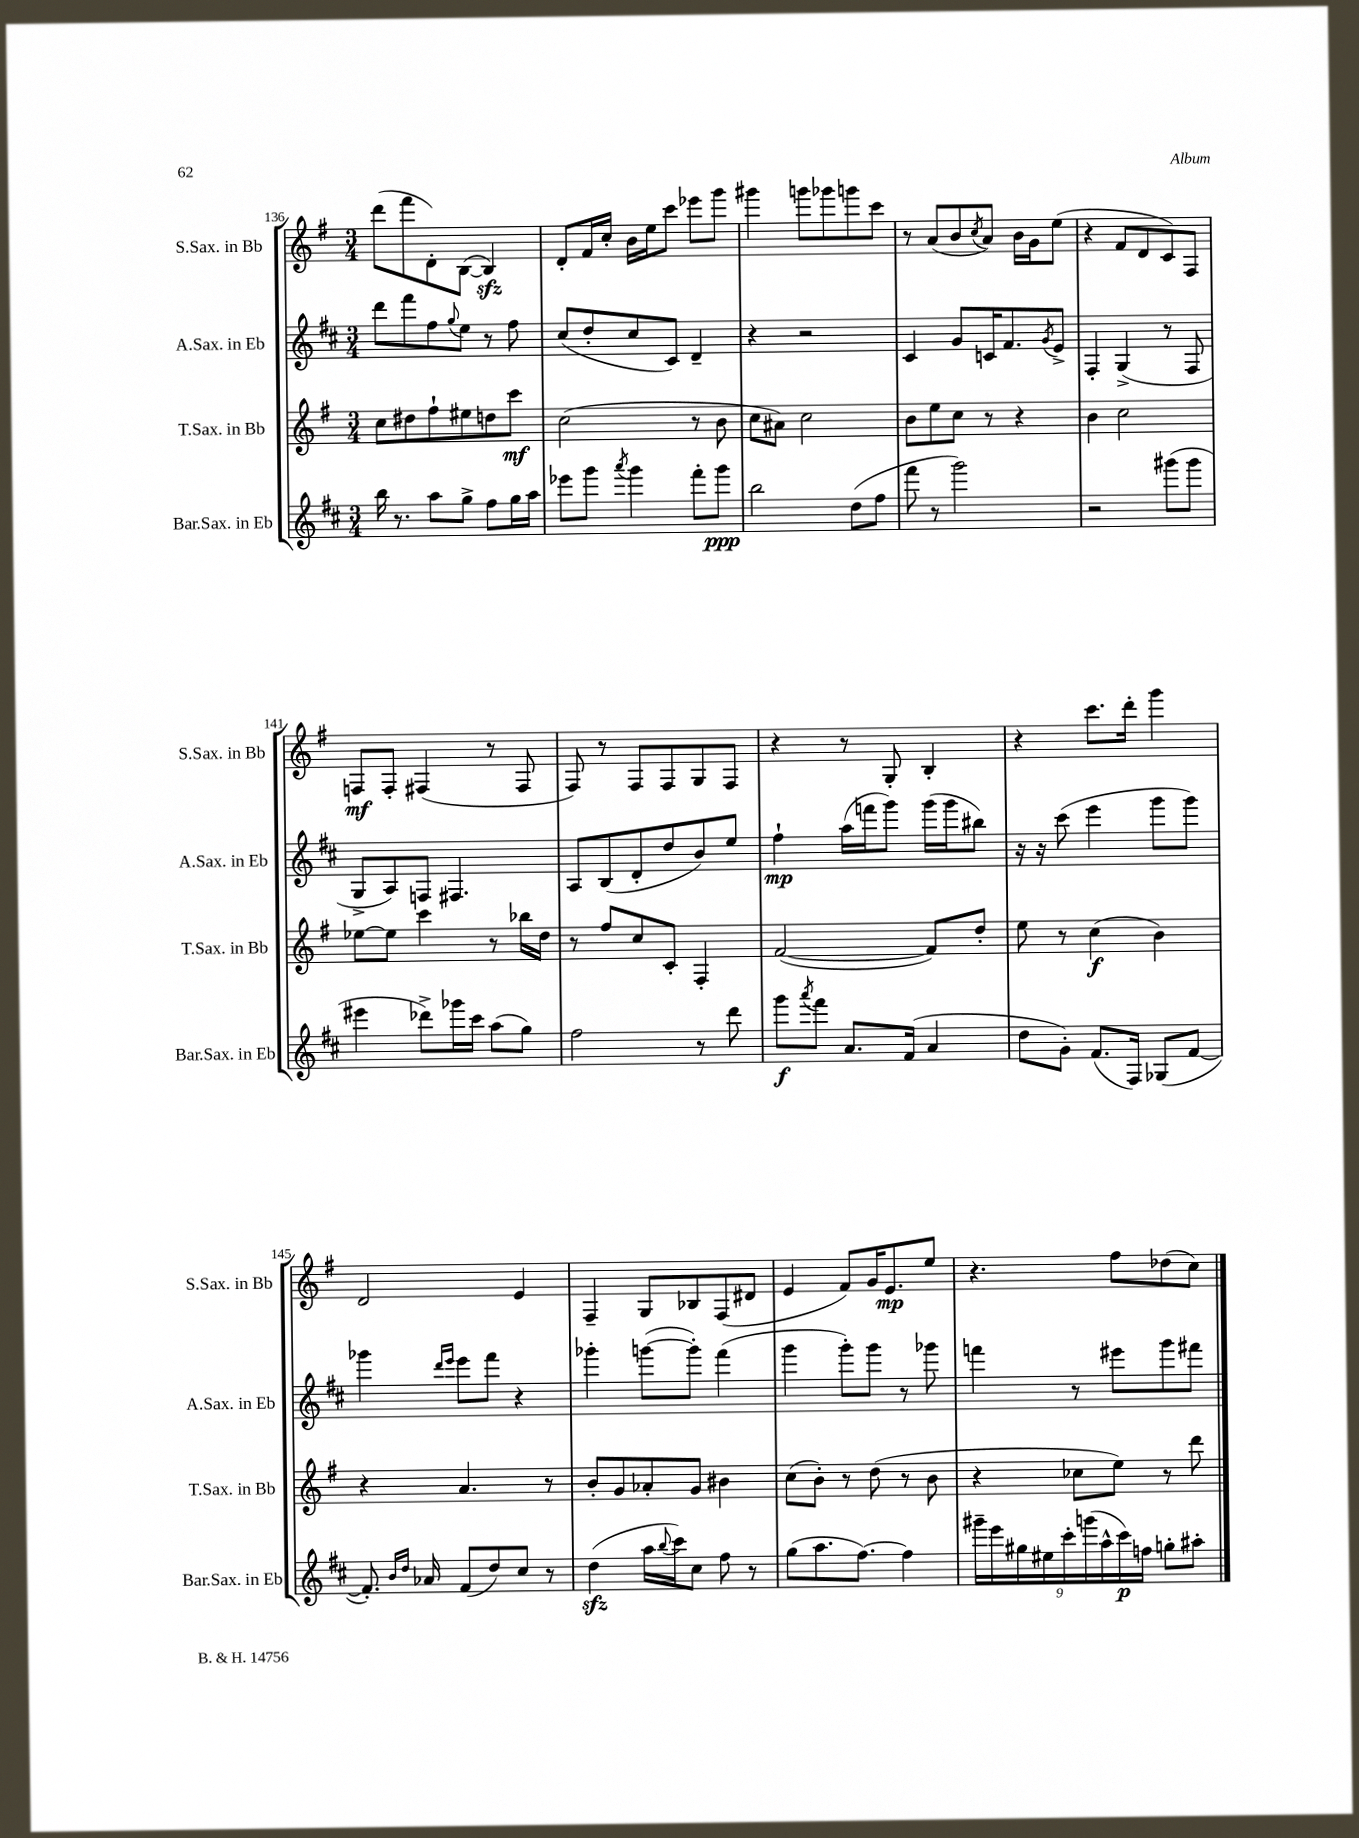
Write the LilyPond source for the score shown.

<<
\new StaffGroup <<
\new Staff = "s0" \with { instrumentName = "S.Sax. in Bb" shortInstrumentName = "S.Sax. in Bb" } {
    \clef treble \key g \major \numericTimeSignature \time 3/4
    d'''8( fis'''8 d'8-.) b8~( b4\sfz) |
    d'8-. fis'16 c''16-. b'16 e''16 c'''8 ees'''8 g'''8 |
    gis'''4 g'''8 ges'''8 g'''8 c'''8 |
    r8 a'8( b'8 \acciaccatura { c''8 } a'8) b'16 g'16 e''8( |
    r4 fis'8 d'8 c'8) fis8 |
    f8\mf f8-. fis4( r8 fis8 |
    fis8) r8 fis8 fis8 g8 fis8 |
    r4 r8 g8-. b4-. |
    r4 c'''8. d'''16-. g'''4 |
    d'2 e'4 |
    fis4-- g8 bes8 fis8( dis'8 |
    e'4 fis'8) g'16 e'8.\mp e''8 |
    r4. fis''8 des''8( c''8) \bar "|." |
}
\new Staff = "s1" \with { instrumentName = "A.Sax. in Eb" shortInstrumentName = "A.Sax. in Eb" } {
    \clef treble \key d \major \numericTimeSignature \time 3/4
    d'''8 fis'''8 fis''8 \appoggiatura { g''8 } e''8 r8 fis''8 |
    cis''8( d''8-. cis''8 cis'8) d'4-- |
    r4 r2 |
    cis'4 g'8 c'16 fis'8. \acciaccatura { g'8 } e'8-> |
    fis4-. g4->( r8 fis8 |
    g8-> a8) f8 fis4. |
    a8 b8( d'8-. d''8 b'8) e''8 |
    fis''4-!\mp a''16( f'''16 g'''8) g'''16( g'''16 bis''8) |
    r16 r16 cis'''8( e'''4 g'''8 g'''8) |
    ges'''4 \grace { d'''16 e'''16 } e'''8 fis'''8 r4 |
    ges'''4-. g'''8~( g'''8-.) fis'''4( |
    g'''4 g'''8-.) g'''8 r8 ges'''8 |
    f'''4 r8 eis'''8 g'''8 fis'''8 \bar "|." |
}
\new Staff = "s2" \with { instrumentName = "T.Sax. in Bb" shortInstrumentName = "T.Sax. in Bb" } {
    \clef treble \key g \major \numericTimeSignature \time 3/4
    c''8 dis''8 fis''8-! eis''8 d''8 c'''8\mf |
    c''2( r8 b'8 |
    c''8 ais'8) c''2 |
    b'8 e''8 c''8 r8 r4 |
    b'4 c''2 |
    ees''8~ ees''8 c'''4 r8 bes''16 d''16 |
    r8 fis''8 c''8 c'8-. fis4-. |
    fis'2~( fis'8) d''8-. |
    e''8 r8 c''4\f( b'4) |
    r4 a'4. r8 |
    b'8-. g'8 aes'8-. g'8 bis'4 |
    c''8( b'8-.) r8 d''8( r8 b'8 |
    r4 ces''8 e''8) r8 d'''8 \bar "|." |
}
\new Staff = "s3" \with { instrumentName = "Bar.Sax. in Eb" shortInstrumentName = "Bar.Sax. in Eb" } {
    \clef treble \key d \major \numericTimeSignature \time 3/4
    b''16 r8. a''8 g''8-> fis''8 g''16 a''16 |
    ees'''8 g'''8 \acciaccatura { a'''8 } g'''4 fis'''8-. g'''8\ppp |
    b''2 d''8( fis''8 |
    fis'''8 r8 g'''2) |
    r2 gis'''8( gis'''8 |
    eis'''4 des'''8->) ges'''16 cis'''16 a''8( g''8) |
    fis''2 r8 d'''8 |
    g'''8\f \acciaccatura { a'''8 } fis'''8 a'8. fis'16( a'4 |
    d''8 g'8-.) fis'8.( fis16) ges8( fis'8~ |
    fis'8.-.) \grace { b'16 d''16 } aes'16 fis'8( d''8) cis''8 r8 |
    d''4\sfz( a''16 \appoggiatura { b''8 } cis'''16) cis''8 fis''8 r8 |
    g''8( a''8. fis''8.~) fis''4 |
    \tuplet 9/8 { gis'''16-- e'''16 gis''16 eis''16 cis'''16-. g'''16( a''16-^ cis'''16\p) f''16 } g''8-. ais''8-. \bar "|." |
}
>>
>>
\layout { \context { \Score currentBarNumber = #136 } }
